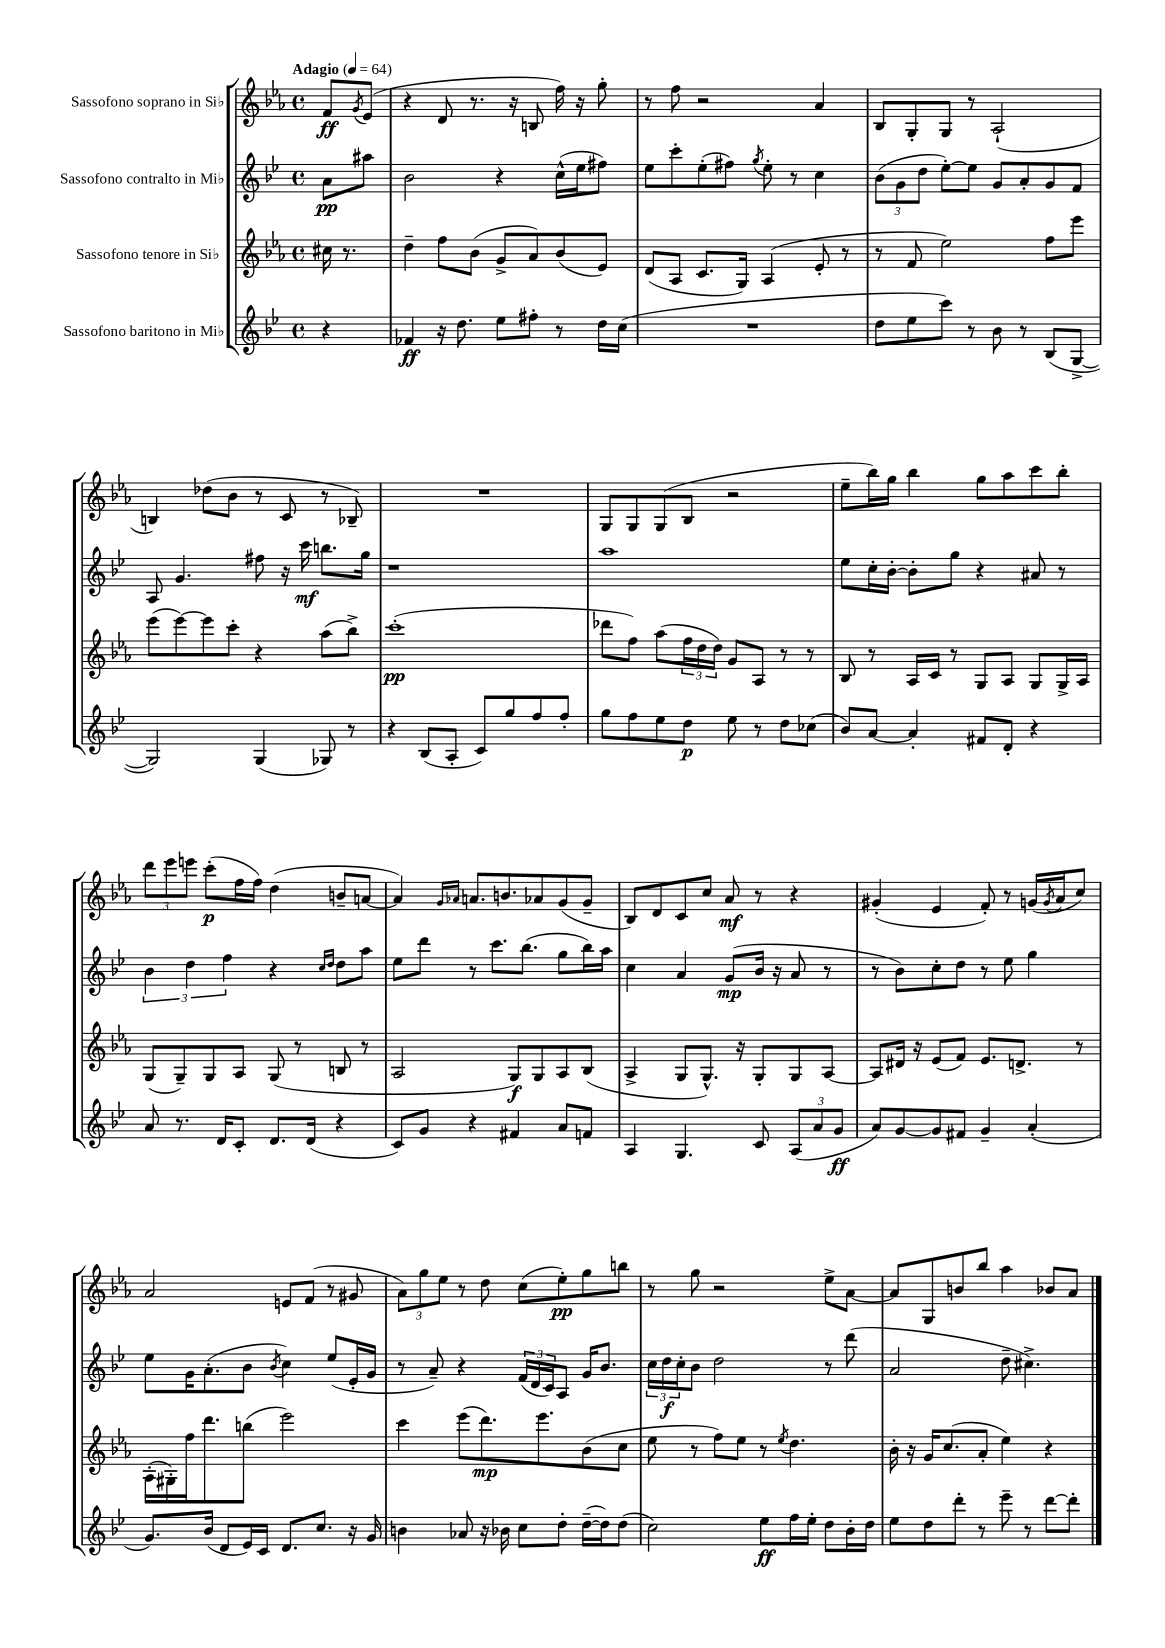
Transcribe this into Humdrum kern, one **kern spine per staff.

**kern	**kern	**kern	**kern
*staff4	*staff3	*staff2	*staff1
*clefG2	*clefG2	*clefG2	*clefG2
*k[b-e-]	*k[b-e-a-]	*k[b-e-]	*k[b-e-a-]
*M4/4	*M4/4	*M4/4	*M4/4
*met(c)	*met(c)	*met(c)	*met(c)
*MM64	*MM64	*MM64	*MM64
4r	16cc#\	8a\L	8f/L
.	8.r	.	.
.	.	.	8qg/
.	.	8aa#\J	(8e-/J
=	=	=	=
4f-/	4dd~\	2b-\	4r
16r	8ff\L	.	8d/
8.dd\	.	.	.
.	(8b-\J	.	8.r
8ee-\L	8g^/L	4r	.
.	.	.	16r
8ff#'\J	8a-/)	.	8B/
8r	(8b-/	(16cc^^\LL	16ff\)
.	.	16ee-\J	16r
16dd\LL	8e-/J)	8ff#\J)	8gg'\
(16cc\JJ	.	.	.
=	=	=	=
1r	(8d/L	8ee-\L	8r
.	8A-/J	8ccc'\	8ff\
.	8.c/L	(8ee-'\	2r
.	.	8ff#\J)	.
.	16G/Jk)	.	.
.	.	8qgg/	.
.	(4A-/	8ee-'\	.
.	.	8r	.
.	8e-'/	4cc\	4a-/
.	8r	.	.
=	=	=	=
8dd\L	8r	(12b-\L	8B-/L
.	.	12g\	.
8ee-\	8f/	.	8G'/
.	.	12dd\J	.
8ccc\J)	2ee-\)	[8ee-'\L)	8G/J
8r	.	8ee-\]J	8r
8b-\	.	8g/L	(2A-`/
8r	.	8a'/	.
(8B-/L	8ff\L	8g/	.
[8G^/J	8eee-\J	8f/J	.
=	=	=	=
2G/])	(8eee-\L	8A/	4B/)
.	[8eee-\)	4.g/	.
.	8eee-\]	.	(8dd-\L
.	8ccc'\J	.	8b-\J
(4G/	4r	8ff#\	8r
.	.	16r	8c/
.	.	16ccc\	.
8G-/)	(8aa-\L	8.bb\L	8r
8r	8bb-^\J)	.	8B-~/)
.	.	16gg\Jk	.
=	=	=	=
4r	(1ccc'	1r	1r
(8B-/L	.	.	.
8A'/J	.	.	.
8c/L)	.	.	.
8gg/	.	.	.
8ff/	.	.	.
8ff'/J	.	.	.
=	=	=	=
8gg\L	8ddd-\L	1aa	8G/L
8ff\	8ff\J)	.	8G/
8ee-\	(8aa-\L	.	(8G/
8dd\J	24ff\L	.	8B-/J
.	24dd\	.	.
.	24dd\JJ)	.	.
8ee-\	8g/L	.	2r
8r	8A-/J	.	.
8dd\L	8r	.	.
(8cc-\J	8r	.	.
=	=	=	=
8b-/L)	8B-/	8ee-\L	8ee-~\L
[8a/J	8r	16cc'\L	16bb-\L)
.	.	[16b-'\JJ	16gg\JJ
4a'/]	16A-/LL	8b-'\]L	4bb-\
.	16c/JJ	.	.
.	8r	8gg\J	.
8f#/L	8G/L	4r	8gg\L
8d'/J	8A-/J	.	8aa-\
4r	8G/L	8a#/	8ccc\
.	16G^/L	8r	8bb-'\J
.	16A-/JJ	.	.
=	=	=	=
8a/	(8G/L	6b-\	12ddd\L
.	.	.	12eee-\
8.r	8G~/)	.	.
.	.	6dd\	12eee\J
.	8G/	.	(8ccc'\L
16d/LK	.	.	.
.	.	6ff\	.
8c'/J	8A-/J	.	16ff\L
.	.	.	16ff\JJ)
8.d/L	(8G/	4r	(4dd\
.	8r	.	.
(16d/Jk	.	.	.
.	.	16qqcc/LL	.
.	.	16qqdd/JJ	.
4r	8B/	8dd\L	8b~/L
.	8r	8aa\J	[8a/J
=	=	=	=
8c/L)	2A-/	8ee-\L	4a/])
8g/J	.	8ddd\J	.
.	.	.	16qqg/LL
.	.	.	16qqa-/JJ
4r	.	8r	8.a/L
.	.	8.ccc\L	.
.	.	.	8.b/
4f#/	8G/L)	.	.
.	.	(8.bb-\J	.
.	8G/	.	8a-/
8a/L	8A-/	8gg\L	(8g/
8f/J	(8B-/J	16bb-\L)	8g~/J
.	.	16aa\JJ	.
=	=	=	=
4A/	4A-^/	4cc\	8B-/L)
.	.	.	8d/
4.G/	8G/L	4a/	8c/
.	8.G^^/J)	.	8cc/J
.	.	(8g/L	8a-/
.	16r	.	.
8c/	8G'/L	16b-/Jk	8r
.	.	16r	.
(12A/L	8G/	8a/	4r
12a/	.	.	.
.	[8A-/J	8r	.
12g/J	.	.	.
=	=	=	=
8a/L)	8A-/]L	8r	(4g#'/
[8g/	16d#/Jk	8b-\L)	.
.	16r	.	.
8g/]	(8e-/L	8cc'\	4e-/
8f#/J	8f/J)	8dd\J	.
4g~/	8.e-/L	8r	8f'/)
.	.	8ee-\	8r
.	8.d^/J	.	.
(4a'/	.	4gg\	(16g/LL
.	.	.	8qg/
.	.	.	16a-/J
.	8r	.	8cc/J)
=	=	=	=
8.g/L)	(16A-'\LL	8ee-\L	2a-/
.	16G#'\)	.	.
.	16ff\J	16g\K	.
(16b-/Jk	8.ddd\	(8.a'\	.
8d/L	.	.	.
16e-/L)	(8bb\J	8b-\J	.
16c/JJ	.	.	.
.	.	8qb-/	.
8.d/L	2eee-\)	4cc\)	8e/L
.	.	.	(8f/J
8.cc/J	.	.	.
.	.	(8ee-/L	8r
16r	.	16e-'/L	8g#/
16g/	.	16g/JJ	.
=	=	=	=
4b\	4ccc\	8r	12a-\L)
.	.	.	12gg\
.	.	8a~/)	.
.	.	.	12ee-\J
8a-/	(8eee-\L	4r	8r
16r	8.ddd\)	.	8dd\
16b-\	.	.	.
8cc\L	.	(24f/LL	(8cc\L
.	.	24d/	.
.	8.eee-\	.	.
.	.	24c/J)	.
8dd'\J	.	8A/J	8ee-'\)
([16dd~\LL	(8b-\	16g/LK	8gg\
16dd\]J)	.	8.b-/J	.
(8dd\J	8cc\J	.	8bb\J
=	=	=	=
2cc\)	8ee-\	24cc\LL	8r
.	.	24dd\	.
.	.	24cc'\J	.
.	8r	8b-\J	8gg\
.	8ff\L)	2dd\	2r
.	8ee-\J	.	.
8ee-\L	8r	.	.
.	8qee-/	.	.
16ff\L	4.dd\	.	.
16ee-'\JJ	.	.	.
8dd\L	.	8r	8ee-^\L
16b-'\L	.	(8ddd\	[8a-\J
16dd\JJ	.	.	.
=	=	=	=
8ee-\L	16b-'\	2a/	8a-/]L
.	16r	.	.
8dd\	16g/LK	.	8G/
.	(8.cc/	.	.
8ddd'\J	.	.	8b/
8r	8a-'/J	.	8bb-/J
8eee-~\	4ee-\)	8dd~\	4aa-\
8r	.	4.cc#^\)	.
[8ddd\L	4r	.	8b-/L
8ddd'\]J	.	.	8a-/J
==	==	==	==
*-	*-	*-	*-
